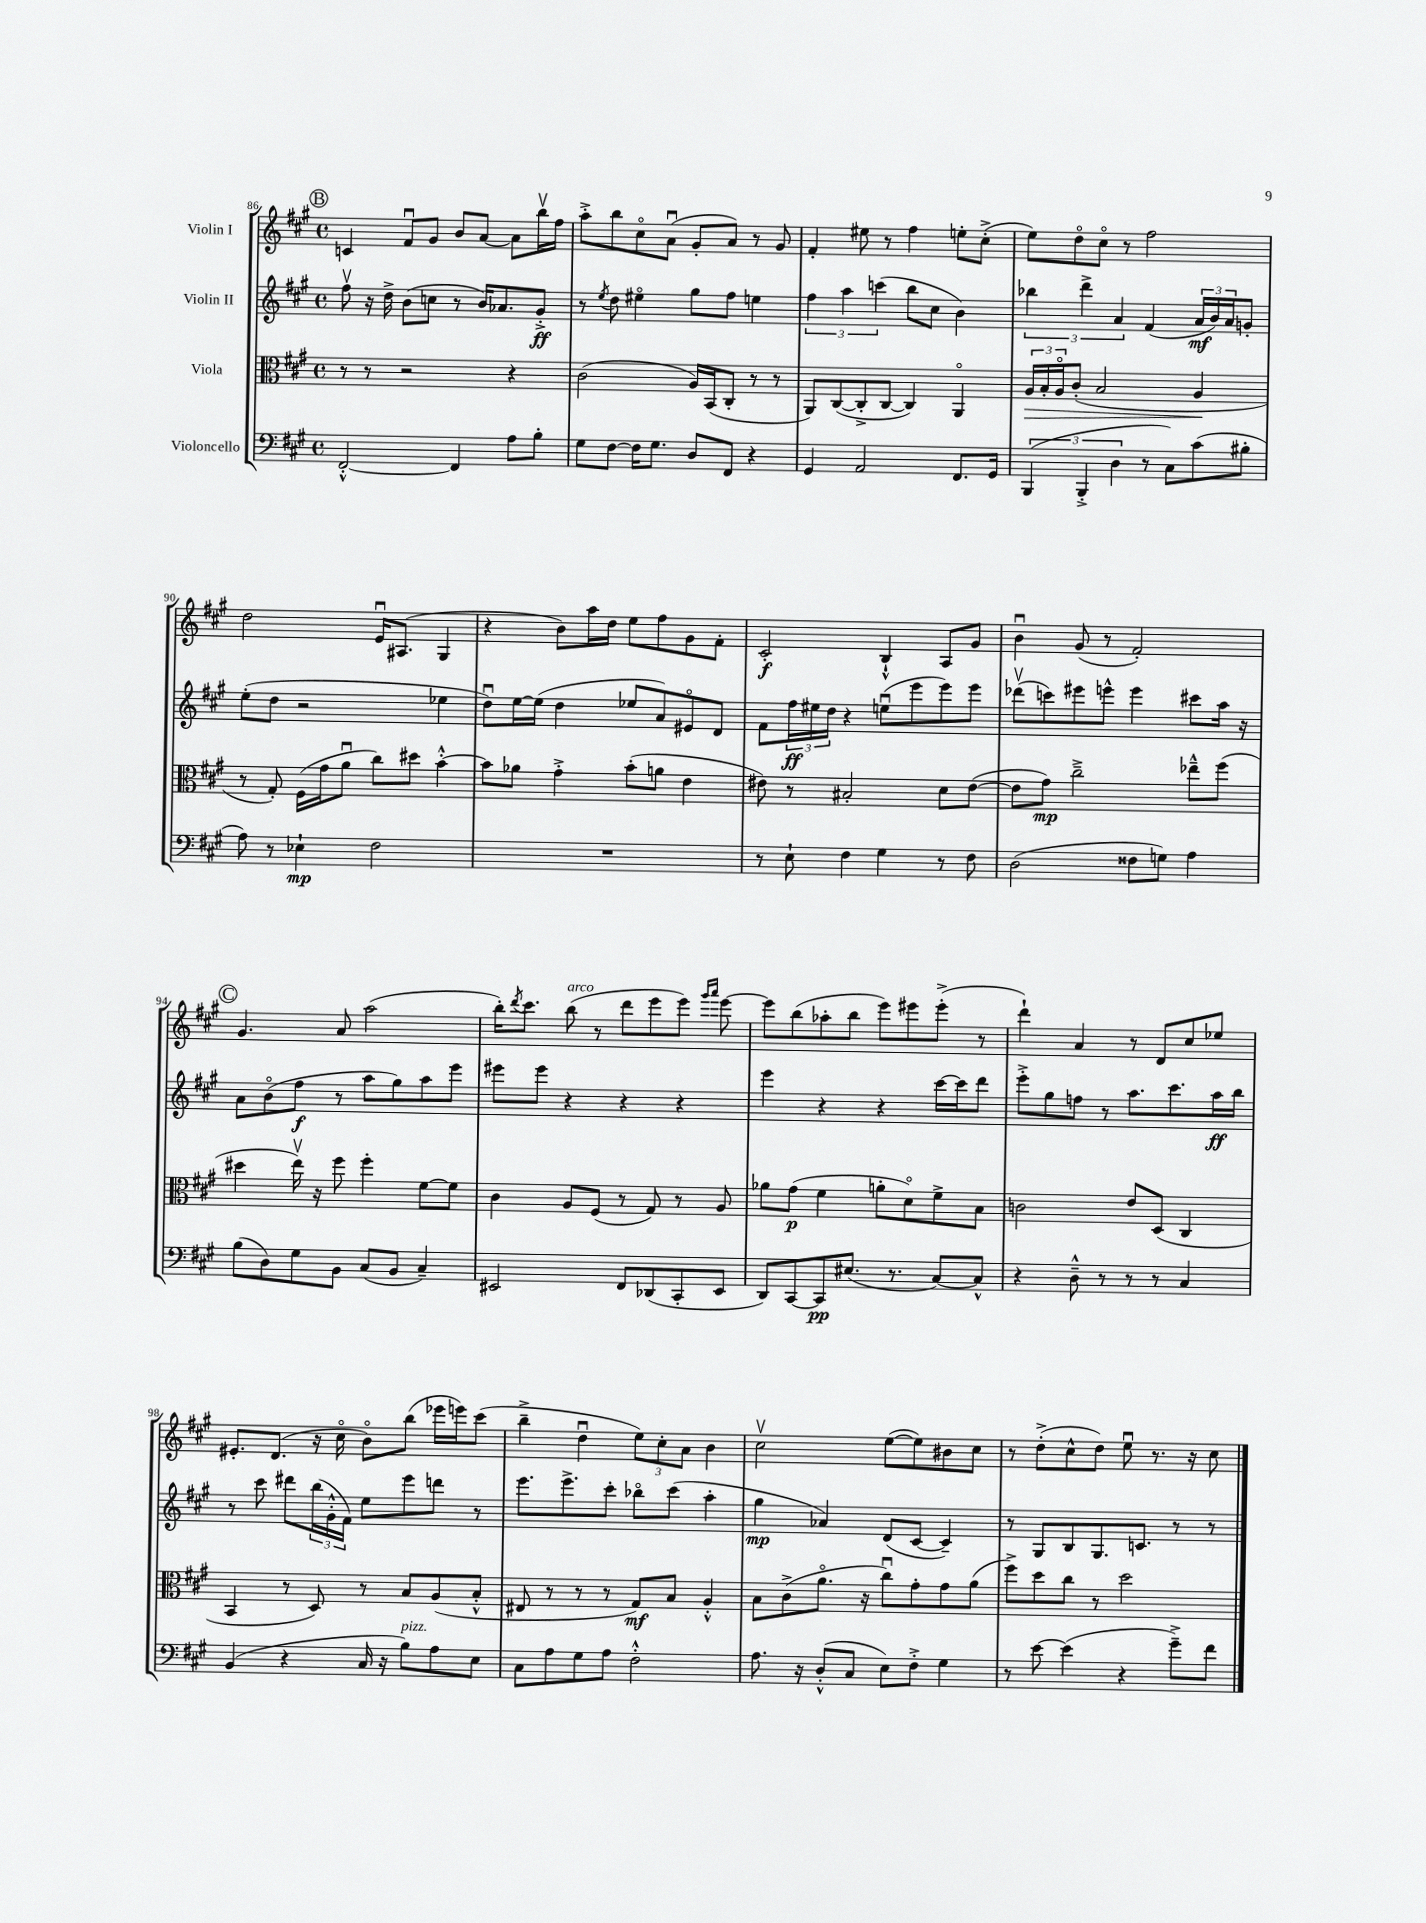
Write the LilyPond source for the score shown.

<<
\new StaffGroup <<
\new Staff = "s0" \with { instrumentName = "Violin I" } {
    \clef treble \key a \major \defaultTimeSignature \time 4/4
    \mark \markup { \circle "B" } c'4 fis'8\downbow gis'8 b'8 a'8~ a'8 b''16\upbow fis''16 |
    a''8-.-> b''8 cis''8\flageolet a'8\downbow( gis'8-. a'8) r8 gis'8 |
    fis'4-. eis''8 r8 fis''4 e''8-. cis''8-.->( |
    e''8) d''8\flageolet cis''8\flageolet r8 fis''2 |
    d''2 e'16\downbow ais8.( gis4 |
    r4 b'8) a''16 d''16 e''8 fis''8 gis'8 fis'8-. |
    cis'2-.\f b4-!-^ a8 gis'8 |
    b'4\downbow gis'8( r8 fis'2-.) |
    \mark \markup { \circle "C" } gis'4. a'8 a''2( |
    b''16-.) \acciaccatura { d'''8 } cis'''8. b''8^\markup { \italic "arco" }( r8 d'''8 e'''8 e'''8) \grace { gis'''16 a'''16 } e'''8~ |
    e'''8 b''8( aes''8-. b''8 e'''8) eis'''8 eis'''8-.->( r8 |
    d'''4-!) a'4 r8 d'8 cis''8 ees''8 |
    eis'8.-. d'8.( r16 cis''16\flageolet b'8\flageolet) b''8( ees'''16 e'''16) cis'''8( |
    b''4---> d''4\downbow \tuplet 3/2 { e''8) cis''8-. a'8 } b'4 |
    cis''2\upbow e''8~( e''8) bis'8 cis''8 |
    r8 d''8-.->( cis''8-^ d''8) e''8\downbow r8. r16 cis''8 \bar "|." |
}
\new Staff = "s1" \with { instrumentName = "Violin II" } {
    \clef treble \key a \major \defaultTimeSignature \time 4/4
    \mark \markup { \circle "B" } fis''8\upbow r16 d''16-> b'8( c''8 r8 b'16) aes'8. gis'8-.->\ff |
    r8 \acciaccatura { e''8 } d''8 eis''4\flageolet gis''8 fis''8 e''4 |
    \tuplet 3/2 { fis''4 a''4 c'''4( } b''8 cis''8 b'4) |
    \tuplet 3/2 { bes''4 d'''4-> a'4 } fis'4( \tuplet 3/2 { a'16\mf b'16) a'16 } g'8-. |
    e''8-.( d''8 r2 ees''4 |
    d''8\downbow) e''16~ e''16( d''4 ees''8 a'8) eis'8\flageolet d'8 |
    fis'8 \tuplet 3/2 { fis''16\ff eis''16 d''16 } r4 e''8\downbow( e'''8 e'''8) e'''8 |
    des'''8\upbow( c'''8) eis'''8 e'''8-^ e'''4 cis'''8 a''16 r16 |
    \mark \markup { \circle "C" } a'8 b'8\flageolet( fis''8\f r8 a''8 gis''8) a''8 e'''8 |
    eis'''8 eis'''8 r4 r4 r4 |
    e'''4 r4 r4 cis'''16~ cis'''16 d'''8 |
    e'''8-.-> gis''8 f''8 r8 a''8. cis'''8. a''16\ff b''16 |
    r8 cis'''8 dis'''8 \tuplet 3/2 { b''16( gis'16-.-^ fis'16) } e''8 e'''8 d'''8 r8 |
    e'''8. e'''8.-> cis'''8-. bes''8\flageolet cis'''8( a''4-. |
    gis''4\mp aes'4) d'8( cis'8~ cis'4--) |
    r8 gis8 b8 gis8. c'8. r8 r8 \bar "|." |
}
\new Staff = "s2" \with { instrumentName = "Viola" } {
    \clef alto \key a \major \defaultTimeSignature \time 4/4
    \mark \markup { \circle "B" } r8 r8 r2 r4 |
    cis'2( a16) b,16( cis8-. r8 r8 |
    a,8) cis8~( cis8-.-> cis8~ cis4) a,4\flageolet |
    \tuplet 3/2 { a16\> b16-. a16\flageolet } cis'8-.( b2 a4\! |
    r8 gis8-.) fis16( gis'16 a'8\downbow cis''8) dis''8 b'4~-.-^ |
    b'8 aes'8 gis'4-.-> b'8-.( a'8 e'4 |
    eis'8) r8 bis2-. d'8 eis'8~( |
    eis'8 gis'8\mp) cis''2---> ees''8---^ fis''8( |
    \mark \markup { \circle "C" } dis''4 e''16\upbow) r16 fis''8 fis''4-. fis'8~ fis'8 |
    cis'4 a8 fis8( r8 gis8) r8 a8 |
    aes'8 gis'8\p( fis'4 a'8-. d'8\flageolet) fis'8-> b8 |
    c'2 e'8 d8( cis4 |
    b,4 r8 d8) r8 b8 a8( b8-.-^ |
    eis8 r8 r8 r8 gis8\mf) b8 a4-.-^ |
    b8 cis'8->( a'8.\flageolet r16 cis''8\downbow) gis'8-. gis'8 a'8( |
    fis''8->) d''8 cis''8 r8 d''2 \bar "|." |
}
\new Staff = "s3" \with { instrumentName = "Violoncello" } {
    \clef bass \key a \major \defaultTimeSignature \time 4/4
    \mark \markup { \circle "B" } fis,2~-.-^ fis,4 a8 b8-. |
    gis8 fis8~ fis16 gis8. d8 fis,8 r4 |
    gis,4 a,2 fis,8. gis,16 |
    \tuplet 3/2 { b,,4( b,,4-.-> d4 } r8 cis8) cis'8( bis8-. |
    a8) r8 ees4-!\mp fis2 |
    R1 |
    r8 e8-! fis4 gis4 r8 fis8 |
    d2( fisis8 g8) a4 |
    \mark \markup { \circle "C" } b8( d8) gis8 b,8 cis8( b,8 cis4--) |
    eis,2 fis,8 des,8( cis,8-. eis,8 |
    d,8) cis,8~ cis,8\pp eis8.( r8. cis8~) cis8-^ |
    r4 d8---^ r8 r8 r8 cis4 |
    b,4( r4 cis16 r16 b8^\markup { \italic "pizz." }) a8 e8 |
    cis8 a8 gis8 a8 fis2-.-^ |
    a8. r16 d8-.-^( cis8 e8) fis8-.-> gis4 |
    r8 e'8~ e'4( r4 gis'8--->) fis'8 \bar "|." |
}
>>
>>
\layout { \context { \Score currentBarNumber = #86 } }
